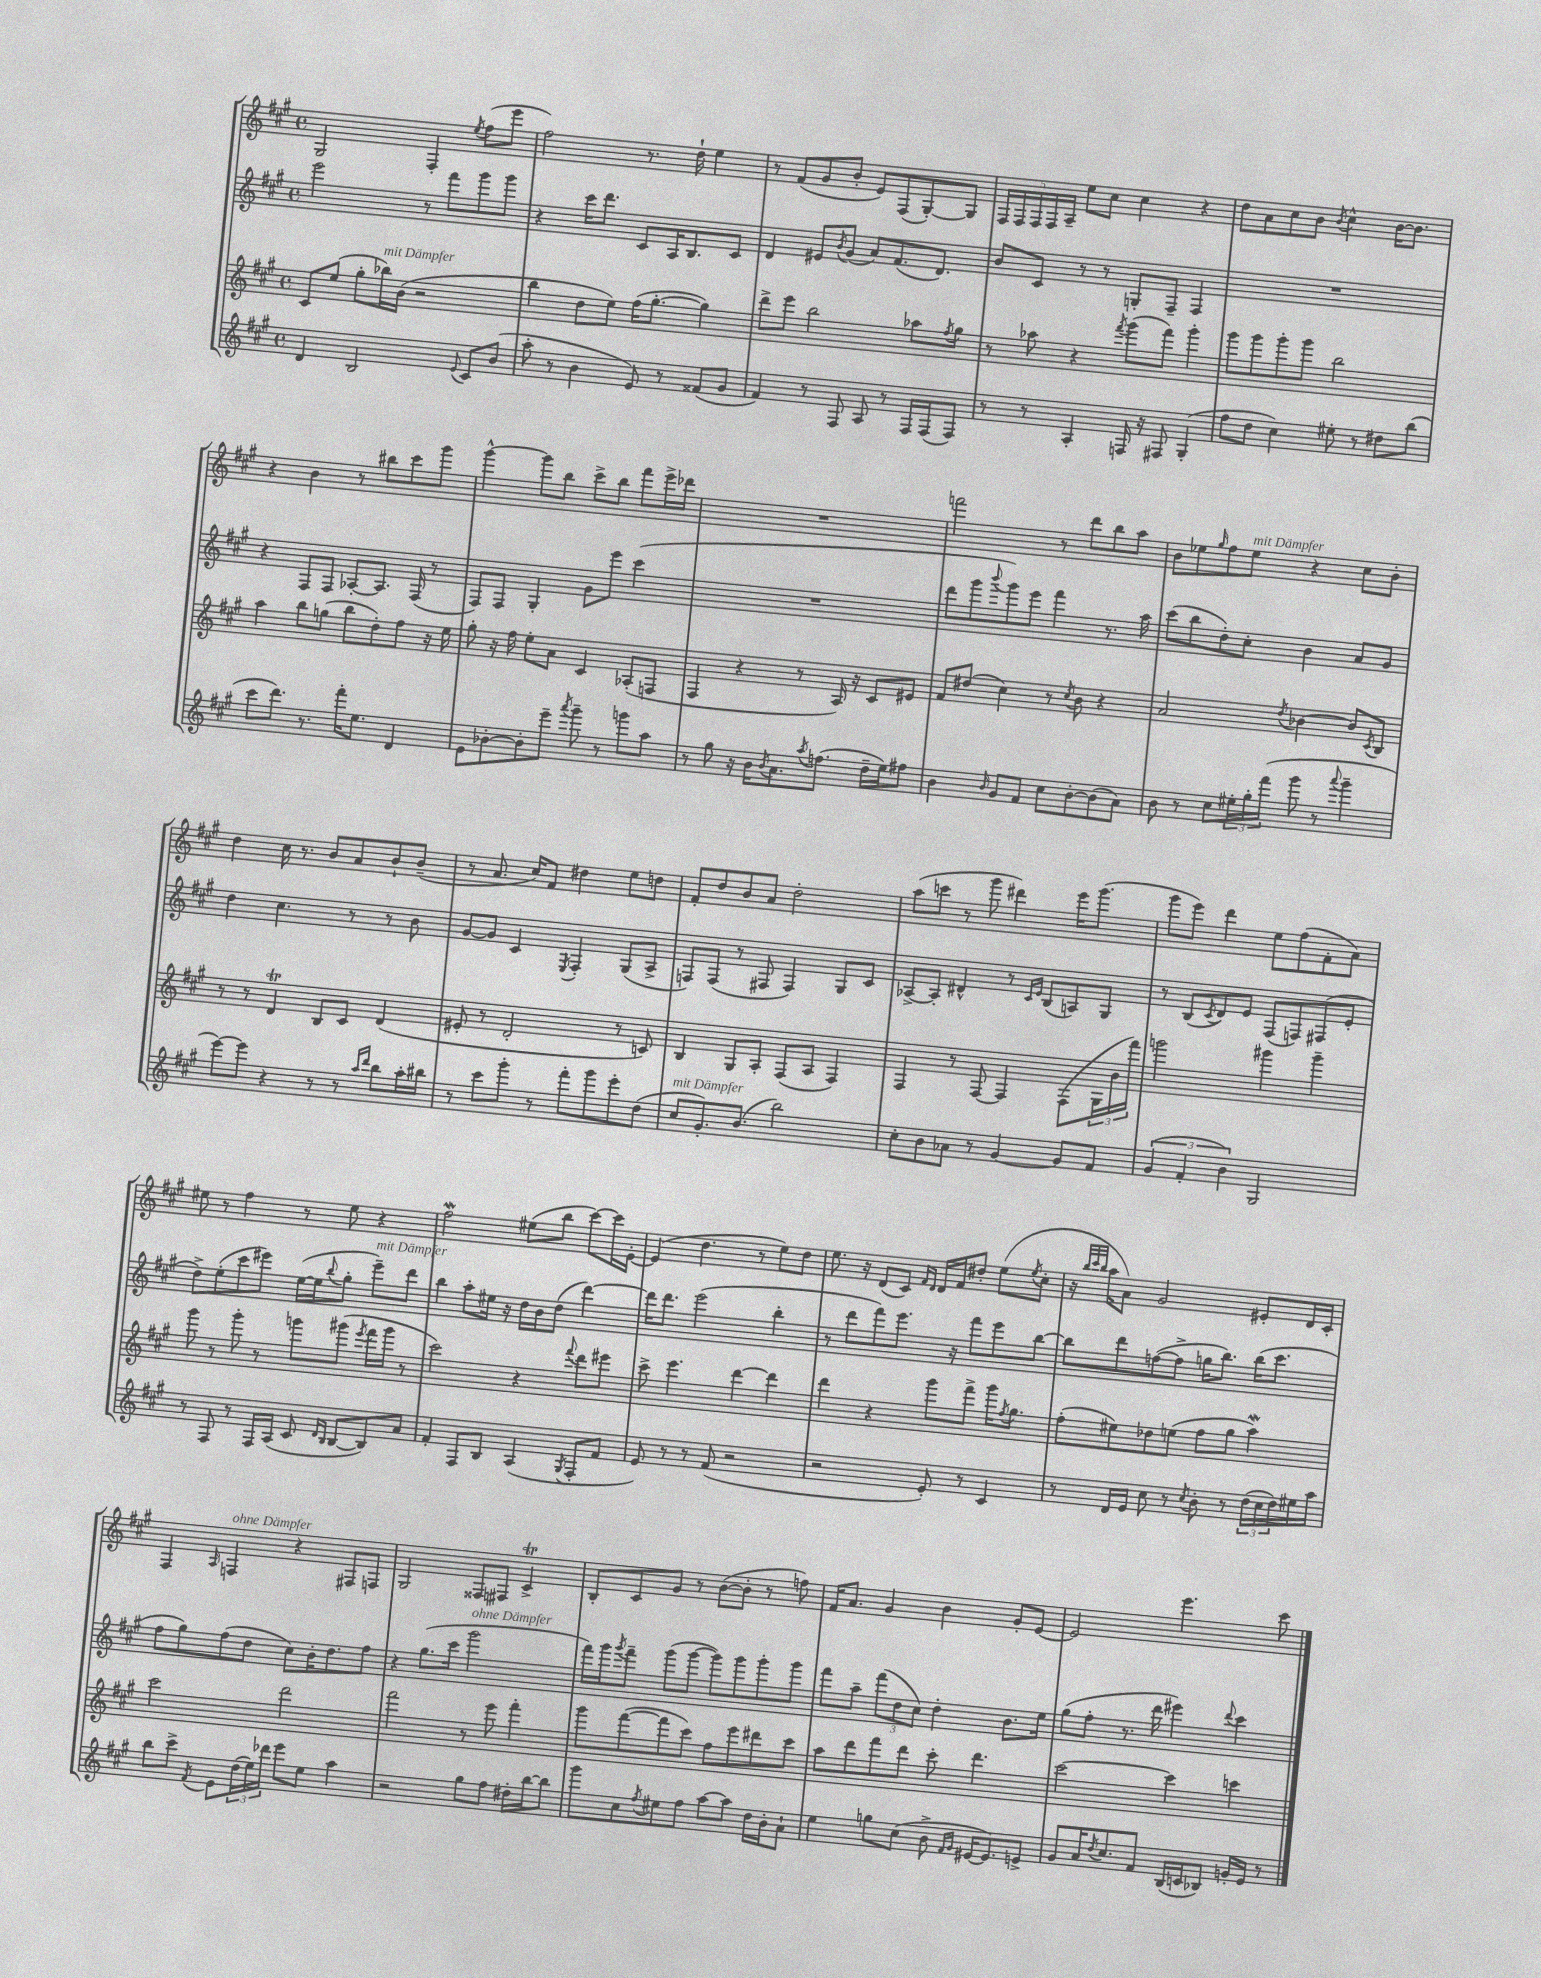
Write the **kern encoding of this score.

**kern	**kern	**kern	**kern
*part4	*part3	*part2	*part1
*staff4	*staff3	*staff2	*staff1
*clefG2	*clefG2	*clefG2	*clefG2
*k[f#c#g#]	*k[f#c#g#]	*k[f#c#g#]	*k[f#c#g#]
*M4/4	*M4/4	*M4/4	*M4/4
*met(c)	*met(c)	*met(c)	*met(c)
=15	=15	=15	=15
4d/	8c#/L	2eee\	2G#/
.	(8ee/J	.	.
2B/	8gg#'\L	.	.
!	!LO:TX:a:i:t=mit Dämpfer	!	!
.	16bb-X\L)	.	.
.	(16b\JJ	.	.
.	2r	8r	4F#'/
.	.	8fff#\L	.
8qqe/	.	.	8qee/
8c#/L	.	8ggg#\	(8ff#\L
(8b/J	.	8ggg#\J	8eee\J
=16	=16	=16	=16
8aa'\	4bb\	4r	2ff#\)
8r	.	.	.
4b\	8dd\L	16ccc#\KL	.
.	.	8.ddd\J	.
.	8ee\J)	.	.
8e/)	(16ff#\KL	8c#/L	8.r
.	[8.gg#'\J	.	.
8r	.	16A/K	.
.	.	8.B/	16dd`\
(8f##X/L	4gg#\])	.	4ee\
8g#/J	.	8c#/J	.
=17	=17	=17	=17
4f#/)	8ddd^\L	4d/	8r
.	8eee\J	.	(8f#/L
8r	2bb\	8e#X/L	8g#/
.	.	8qb/	.
8F#/	.	(8g#/J	8b'/J
8A/	.	8a/L)	8e/L)
8r	.	(8.f#/	(8F#/
16F#/LL	8aa-X\L	.	[8G#'/)
(16F#/J	.	8.d/J)	.
.	8qff#/	.	.
8F#/J)	8gg#\J	.	8G#/J]
=18	=18	=18	=18
8r	8r	8b/L	20F#/LL
.	.	.	20F#/
.	.	.	20F#/
8r	8aa-X\	8c#/J	.
.	.	.	20F#/
.	.	.	20A~/JJ
4A'/	4r	8r	8ee\L
.	.	8r	8cc#\J
.	8qfff#/	.	.
16Fn/	(8ggg#\L	8Gn'/L	4cc#\
16r	.	.	.
8F#X/	8fff#\J)	8F#~/J	.
(4G#'/	4ggg#'\	4F#/	4r
=19	=19	=19	=19
8ff#\L	8ggg#\L	1r	8dd\L
8dd\J	8ggg#\	.	8a\
4cc#\)	8ggg#'\	.	8cc#\
.	8ggg#\J	.	8b\J
.	.	.	8qb/
8ee#X'\	2bb\	.	4cc#^^\
8r	.	.	.
8dd#X\L	.	.	[16b\KL
.	.	.	8.b\J]
(8bb\J	.	.	.
!!LO:LB:g=z
=20	=20	=20	=20
8ccc#\L	4aa\	4r	4r
8.ddd\J)	.	.	.
.	8bb\L	8F#/L	4b\
8.r	.	.	.
.	(8ggn\J	8F#/J	.
16fff#'\KL	8bb\L	[8A-X'/L	8r
8.ee\J	.	.	.
.	8dd'\)	8.A-/J]	8bb#X\L
4d/	8ff#\J	.	8ccc#\
.	.	(16F#/	.
.	16r	8r	8ggg#\J
.	16ee\	.	.
=21	=21	=21	=21
8e\L	8gg#'\	8F#/L)	[4ggg#^^\
[8b-X'\	16r	8F#/J	.
.	16ff#\	.	.
8b-'\]	8ee'\L	4G#'/	8ggg#\L]
8eee~\J	8a\J	.	8bb\J
8qaaa/	.	.	.
8ggg#~\	4c#/	8g#\L	8ccc#^\L
8r	.	8eee\J	8bb\J
8gggn\L	(8A-X'/L	(4ccc#\	8fff#\L
8aa\J	8Fn/J	.	16eee^\L
.	.	.	16ddd-X\JJ
=22	=22	=22	=22
8r	4F#/	1r	1r
8gg#\	.	.	.
16r	4r	.	.
16b\KL	.	.	.
8qb/	.	.	.
8.a\	.	.	.
.	8r	.	.
8qaa/	.	.	.
(8.ffn\J	.	.	.
.	16A/)	.	.
.	16r	.	.
16dd~\LL	8c#/L	.	.
16ee\J)	.	.	.
8ff#X\J	8e#X/J	.	.
=23	=23	=23	=23
4b\	8f#/L	8ddd\L	2fffn\
.	(8dd#X/J	8ggg#\	.
16qqb/	.	8qqbbb/	.
8g#/L	4cc#\)	8ggg#\)	.
8f#/J	.	8eee\J	.
8cc#\L	8r	4fff#\	8r
.	8qcc#/	.	.
[8b'\	8b\	.	8ddd\L
(8b\]	4r	8.r	8bb\
8a\J)	.	.	8aa\J
.	.	16aa\	.
=24	=24	=24	=24
8b\	2a/	(8ccc#\L	8b\L
8r	.	8bb\	8ee-X\
.	.	.	16qqgg#/
8cc#\L	.	8dd'\)	8ff#\
!	!	!	!LO:TX:a:i:t=mit Dämpfer
24ee#X'\L	.	8cc#'\J	8ee-\J
24gg#'\	.	.	.
(24fff#\JJ	.	.	.
.	8qdd/	.	.
8ggg#\	[4b-X\	4b\	4r
8r	.	.	.
8qqaaa/	.	.	.
4ggg#~\	8b-/L]	8a/L	8cc#\L
.	8qc#/	.	.
.	8B/J	8g#/J	8b'\J
!!LO:LB:g=z
=25	=25	=25	=25
[8eee\L)	8r	4dd\	4dd\
8eee\J]	8r	.	.
4r	4dT/	4.cc#\	16cc#\
.	.	.	8.r
8r	8B/L	.	8b/L
8r	8c#/J	8r	8a/
16qqaa/LL	.	.	.
16qqddd/JJ	.	.	.
8bb\L	(4d/	8r	8b`/
16aa'\L	.	8b\	(8b~/J
16bb#X\JJ	.	.	.
=26	=26	=26	=26
8r	8e#X'/	[8g#/L	8r
8ccc#\L	8r	8g#/J]	8.a/
8ggg#'\J	2d'/	4c#/	.
.	.	.	16cc#/KL)
8r	.	.	8f#/J
.	.	8qE/	.
8fff#'\L	.	4F#'/	4dd#X\
8ggg#\	.	.	.
8eee'\	8r	(8G#/L	8ee\L
(8dd\J	8cn/)	8A^/J	8ddn\J
=27	=27	=27	=27
!LO:TX:a:i:t=mit Dämpfer	!	!	!
8cc#/L	4B/	8Fn/L)	8f#'/L
8.g#'/)	.	(8F/J	8dd/
.	8G#/L	8r	8b/
(8.b/J	.	.	.
.	8A'/J	8F#X/	8a/J
2bb\)	(8F#/L	4F#/)	2dd'\
.	8A/J	.	.
.	4F#/)	8G#/L	.
.	.	8c#/J	.
=28	=28	=28	=28
8cc#'\L	4F#/	[8A-X^/L	(8aa\L
8b\	.	8A-'/J]	8cccn\J
8a-X\J	8r	4d#X^^/	8r
8r	[8F#/	.	8ggg#\
[4g#/	4F#/]	8r	4ddd#X\)
.	.	16qqc#/LL	.
.	.	16qqe/JJ	.
.	.	(8B/L	.
8g#/L]	(8F#\L	8An/)	16eee\KL
.	.	.	(8.ggg#\J
8f#/J	24G#\L	8G#/J	.
.	24b\	.	.
.	24fff#\JJ)	.	.
=29	=29	=29	=29
(6g#/	2gggn\	8r	8ggg#\L
.	.	(8B/L	8eee\J)
6f#'/	.	.	.
.	.	8qc#/	.
.	.	8d/)	4ddd\
6b\)	.	.	.
.	.	8e/J	.
2G#/	4ggg#X\	(8F#/L	8ee\L
.	.	8Fn/)	(8ff#\
.	4ggg#~\	(8F#X/	8f#'\
.	.	8e'/J	8a\J)
!!LO:LB:g=z
=30	=30	=30	=30
8r	8ggg#\	8dd^\L)	8ee#X\
8F#/	8r	(8ee'\	8r
8r	8ggg#'\	8ccc#\	4ff#\
16F#/LL	8r	8eee#X\J)	.
(16A/JJ	.	.	.
8c#/	8gggn\L	([16ee\LL	8r
.	.	16ee\J]	.
16qqd/LL	.	.	.
16qqB/JJ	.	8qqbb/	.
[8B/L	(8ggg#X\J	8gg#'\J	8ee#\
.	8qeee/	.	.
!	!	!LO:TX:a:i:t=mit Dämpfer	!
8B/])	16fff#\LL	8eee#~\L)	4r
.	16ggg#\JJ	.	.
8a/J	8r	8ddd\J	.
=31	=31	=31	=31
4f#'/	2ccc#\)	4bb\	2ff#W\
8F#/L	.	8aa'\L	.
8B/J	.	16ee#X\Jk	.
.	.	16r	.
(4A/	4r	16dd\LL	(8ee#X\L
.	.	16b\J	.
.	.	(8dd\J	8bb\J
8qG#/	8qqfff#/	.	.
8F#'/L	8ddd\L	[4ddd\)	[8ccc#\L)
8f#/J	8eee#X\J	.	16ccc#\L]
.	.	.	[16e'\JJ
=32	=32	=32	=32
8e/)	8ccc#^\	16ddd\KL]	(4e/]
.	.	8.ddd\J	.
8r	4.eee\	.	.
8r	.	(2eee\	4.dd\
(8f#/	.	.	.
2r	[4ddd\	.	.
.	.	.	8r
.	4ddd\]	4bb'\	8ee\L)
.	.	.	8dd\J
=33	=33	=33	=33
2r	4ddd\	8r	8.ee\
.	.	8ddd\L	.
.	.	.	16r
.	4r	8fff#\)	(8d/L
.	.	8.eee\J	8c#/J)
.	.	.	16qqf#/LL
.	.	.	16qqd/JJ
8e'/)	8ggg#\L	.	16d/LL
.	.	16r	16f#/J
8r	8fff#^\J	8fff#\L	8dd#X'/J
4c#/	16ggg#\KL	8eee\	(8ee\L
.	8qff#/	.	.
.	8.gg#\J	.	.
.	.	.	8qee/
.	.	[8bb\J	8cc#'\J
=34	=34	=34	=34
8r	(8ff#'\L	8bb\L]	16r
.	.	.	32qqbb/LLL
.	.	.	32qqccc#/
.	.	.	32qqbb/JJJ
.	.	.	16aa\KL
16d/LL	8ee#X\)	8ddd\	8a\J)
16e/JJ	.	.	.
8cc#\	8dd-X\	([8ffn\	2g#/
8r	(8een\J	8ff^\J]	.
8qcc#/	.	.	.
8b'\	8ff#\L	16ggn\KL	.
.	.	8.bb\J)	.
8r	8gg#\J	.	.
(24dd\LL	4aaw\)	(16bb\KL	8e#X'/L
24cc#\	.	.	.
.	.	8.ccc#\J	.
24dd\)	.	.	.
16ee#X\	.	.	16d/L
16aa\JJ	.	.	16c#'/JJ
!!LO:LB:g=z
=35	=35	=35	=35
8bb\L	2ccc#\	8ff#\L	4F#/
8ccc#^\J	.	8gg#\)	.
8qf#/	.	.	16qqA/
!	!	!	!LO:TX:a:i:t=ohne Dämpfer
8e\L	.	(8ff#\	4Fn/
(24dd\L	.	8dd\J	.
24ee\)	.	.	.
24ddd-X\JJ	.	.	.
8eee\L	2ddd\	8cc#\L)	4r
8ee\J	.	16b'\K	.
.	.	8.dd\	.
4aa\	.	.	8F#X/L
.	.	8ff#\J	8Fn/J
=36	=36	=36	=36
2r	2fff#\	4r	2G#/
.	.	(8.gg#\L	.
.	.	16ccc#\Jk	.
!	!	!LO:TX:a:i:t=ohne Dämpfer	!
8gg#\L	8r	2ggg#\	8F##X/L
8ff#\J	8eee\	.	8F#X/J
16dd#X'\LL	4fff#'\	.	4c#t^/
[16bb\J	.	.	.
8bb\J]	.	.	.
=37	=37	=37	=37
8ggg#\L	8ggg#\L	16fff#\LL)	8B'/L
.	.	16ggg#\J	.
.	.	8qggg#/	.
8cc#\	([8fff#\	8fff#~\J	8c#/
8qff#/	.	.	.
8ee#X\	8fff#\]	(8ggg#\L	8g#/J
8ff#\J	8ccc#\J)	[8ggg#\J	8r
[8aa\L	8ff#\L	8ggg#\L])	([8b\L
8aa\J]	8eee\	8ggg#\	8b'\J]
16dd\LL	8ddd#X\	8ggg#'\	8r
16b'\J	.	.	.
8a`\J	8ccc#\J	8ggg#\J	8ffn\)
=38	=38	=38	=38
4ee\	8aa\L	8fff#\L	16f#/KL
.	.	.	8.a/J
.	8ddd\	8aa~\J	.
8ggn\L	8fff#\	(12fff#\L	4g#/
.	.	12dd\	.
(8cc#\J	8ddd\J	.	.
.	.	12cc#\J)	.
8b^\	8ccc#'\	4dd'\	4b\
16qqf#/LL	.	.	.
16qqg#/JJ	.	.	.
[16e#X/KL	4.ddd\	.	.
8.e#/])	.	.	.
.	.	8.b\L	8g#'/L
8en^/J	.	.	[8e/J
.	.	16ee\Jk	.
=39	=39	=39	=39
8g#/L	[2ccc#\	(8gg#\L	2e/]
16a/K	.	8ff#'\J	.
8qdd/	.	.	.
8.cc#/	.	.	.
.	.	8.r	.
8f#/J	.	.	.
.	.	16ddd\	.
(16B/LL	4ccc#\]	4eee#X\)	4.eee\
16cn/J	.	.	.
8B-X/J)	.	.	.
.	.	8qqddd/	.
16gn'/LL	4cccn\	4ccc#\	.
16e/JJ	.	.	.
8r	.	.	8ccc#\
==	==	==	==
*-	*-	*-	*-
